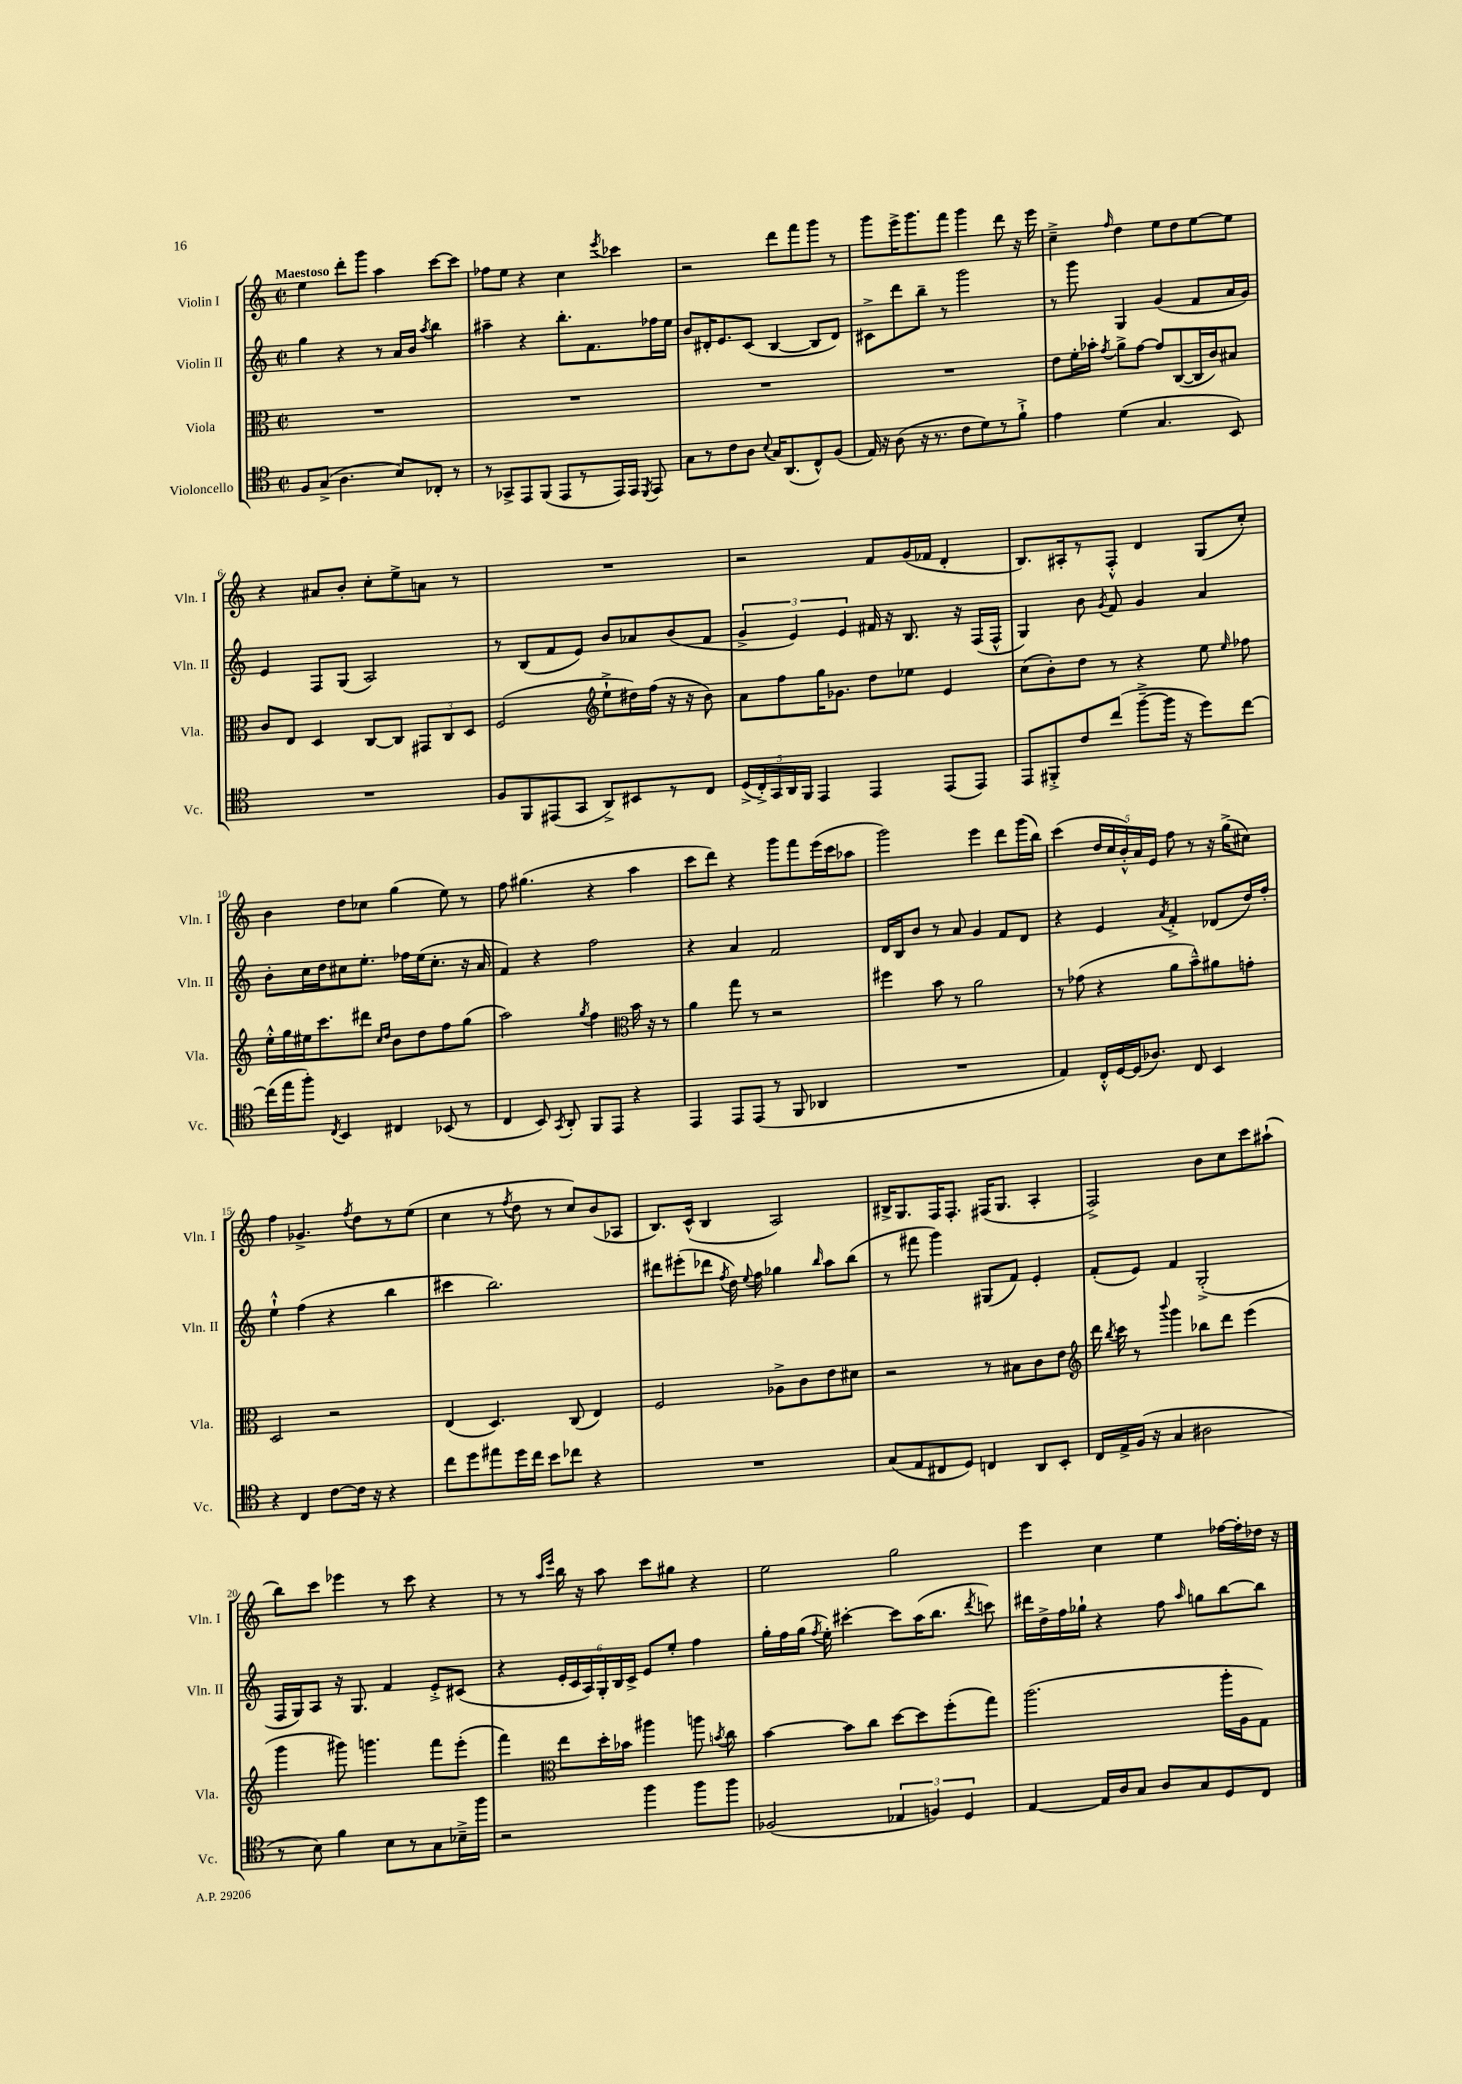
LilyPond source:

<<
\new StaffGroup <<
\new Staff = "s0" \with { instrumentName = "Violin I" shortInstrumentName = "Vln. I" } {
    \clef treble \key c \major \defaultTimeSignature \time 2/2 \tempo "Maestoso"
    \autoBeamOff e''4 d'''8[-. g'''8] a''4 c'''8[~ c'''8] |
    fes''8[ e''8] r4 c''4 \acciaccatura { e'''8 } ces'''4 |
    r2 d'''8[ f'''8 g'''8] r8 |
    g'''8[ e'''16-> g'''8. f'''8] g'''4 d'''8 r16 e'''16 |
    c''4---> \grace { f''16 } d''4 e''8[ d''8 e''8~ e''8] |
    r4 ais'8[ b'8]-. c''8[-. e''8-> a'8] r8 |
    R1 |
    r2 f'8[ g'16( fes'16] d'4-. |
    b8.[) ais16-. r8 f8]-.-^ d'4 g8[( c''8]-.) |
    b'4 d''8[ ces''8] g''4( e''8) r8 |
    f''8 gis''4.( r4 a''4 |
    c'''8[ d'''8]) r4 g'''8[ f'''8 e'''16( c'''16 aes''8] |
    g'''2) e'''4 d'''8[ g'''16( b''16]) |
    c'''4( \tuplet 5/4 { d''16[ c''16 b'16-.-^) a'16 e'16] } f''8 r8 r16 g''16[->( cis''8]) |
    f''4 ges'4.-> \acciaccatura { f''8 } d''8[ r8 e''8]( |
    c''4 r8 \acciaccatura { f''8 } d''8 r8 c''8[) b'8( aes8] |
    b8.[) c'16]-^( b4 a2) |
    bis16[-> g8. f16 f8.]-. fis16[( g8.] a4-. |
    f2->) b'8[ c''8 c'''8 ais''8]-!( |
    b''8[) c'''8] ees'''4 r8 c'''8 r4 |
    r8 r8 \grace { a''16[ e'''16] } b''16 r16 a''8 c'''8[ gis''8] r4 |
    e''2 g''2 |
    e'''4 c''4 e''4 fes''16[~ fes''16-. des''16] r16 \bar "|." |
}
\new Staff = "s1" \with { instrumentName = "Violin II" shortInstrumentName = "Vln. II" } {
    \clef treble \key c \major \defaultTimeSignature \time 2/2
    \autoBeamOff g''4 r4 r8 a'16[ b'16] \acciaccatura { a''8 } b''4 |
    ais''4-- r4 b''8.[-. f'8. fes''16 e''16] |
    b'8[ dis'16-. e'8. c'8]( b4~ b8[ dis'8]) |
    cis'8[-> d'''8 b''8]-- r8 g'''2 |
    r8 g'''8 g4 g'4( f'8[ a'16 g'16]) |
    e'4 f8[ g8]( a2) |
    r8 b8[( f'8 e'8]) b'8[ aes'8 b'8( f'8] |
    \tuplet 3/2 { g'4-> e'4) e'4 } fis'16 r16 b8. r16 f16[( f16]-^ |
    g4) b'8 \acciaccatura { g'8 } f'8 g'4 a'4 |
    b'8[-. c''16 d''16 cis''8 e''8.]-. fes''16[ e''16( cis''8.]-. r16 a'16 |
    f'4) r4 f''2 |
    r4 a'4 f'2 |
    d'16[ b16 b'8] r8 a'8 g'4 f'8[ d'8] |
    r4 e'4 \acciaccatura { a'8 } f'4-.-> des'8[( d''16) f''16]-. |
    e''4-!-^ f''4( r4 b''4 |
    cis'''4 b''2.) |
    dis'''8[ eis'''8-.( des'''8] \acciaccatura { f''8 } d''16) \appoggiatura { e''8 } f''16 ges''4 \grace { b''16 } a''8[ b''8]( |
    r8 fis'''8 g'''4) gis8[( f'8]) e'4-. |
    f'8[-.( e'8]) f'4 g2-.->( |
    f16[ g16) a8] r16 g8. f'4 e'8[-.-> cis'8]( |
    r4 \tuplet 6/4 { e'16[-. c'16 a16) g16-. b16 c'16]-> } e'8[ e''8]-. f''4 |
    g''16[-. f''16 g''16]( \acciaccatura { f''8 } e''16-.) cis'''4~-. cis'''8[ a''16( b''8.] \acciaccatura { d'''8 } c'''8) |
    dis'''16[ d''16-> f''16 ges''16]-! r4 f''8 \grace { a''16 } g''8[ b''8~ b''8] \bar "|." |
}
\new Staff = "s2" \with { instrumentName = "Viola" shortInstrumentName = "Vla." } {
    \clef alto \key c \major \defaultTimeSignature \time 2/2
    \autoBeamOff R1 |
    R1 |
    R1 |
    R1 |
    e'8[ f'16-. bes'16]-. \acciaccatura { g'8 } a'8[-> g'8]~ g'8[ c8~( c16 c'16) bis8] |
    c'8[ e8] d4 c8[~ c8] \tuplet 3/2 { gis,8[ c8 d8] } |
    f2( \clef treble e''8[-!-> dis''16) f''16]( r16 r16 b'8) |
    a'8[ f''8 g''16 ges'8.] d''8[ ees''8] e'4 |
    c''8[( b'8-.) d''8] r8 r4 e''8 \grace { e''16 } fes''8 |
    e''16[-.-^ g''16 eis''16 c'''8. dis'''8] \grace { c''16[ d''16] } b'8[ d''8 f''8 g''8]( |
    a''2) \acciaccatura { g''8 } f''4 \clef alto b'16 r16 r8 |
    a'4 g''8 r8 r2 |
    fis''4 b'8 r8 a'2 |
    r8 ges'8( r4 a'8[ b'8---^) ais'8 g'8]-. |
    d2 r2 |
    e4( d4.) c8( e4) |
    f2 aes8[-> c'8 e'8 dis'8] |
    r2 r8 bis8[ c'8 e'8] |
    \clef treble d'''16 \acciaccatura { b''8 } c'''16 r8 \appoggiatura { b'''8 } g'''4 bes''8[ d'''8] e'''4( |
    g'''4 gis'''8) g'''4. f'''8[ e'''8]-.( |
    f'''4) \clef alto e''8[ d''16-. bes'16] ais''4 a''8 \acciaccatura { b'8 } c''8 |
    b'4~ b'8[ c''8] d''8[~ d''8 f''8-.( g''8]) |
    a''2.( a''16[-. a16 g8]) \bar "|." |
}
\new Staff = "s3" \with { instrumentName = "Violoncello" shortInstrumentName = "Vc." } {
    \clef tenor \key c \major \defaultTimeSignature \time 2/2
    \autoBeamOff f8[ g8]->( a4. b8[) ces8]-. r8 |
    r8 ges,8[-> e,8 f,8]( e,8[ r8 e,16) e,16] \acciaccatura { d,8 } e,8 |
    g8[ r8 c'8 a8] \appoggiatura { b8 } g16[ a,8.( c8-^) f8]( |
    e16) r16 a8( r16 r8. c'8[ d'8) r8 f'8]-!-> |
    e'4 d'4( g4. b,8) |
    R1 |
    f8[ f,8 eis,8( g,8] a,8[->) bis,8 r8 c8] |
    \tuplet 5/4 { d16[->( c16-.->) g,16 a,16 f,16] } e,4 e,4 e,8[( e,8]) |
    e,8[ fis,8-.-> c'8 c''8]( f''8[~---> f''16] r16 d''8[) c''8]~ |
    c''16[( e''16 f''8]-.) \acciaccatura { c8 } b,4 cis4 bes,8( r8 |
    c4 b,8) \acciaccatura { g,8 } a,8-. f,8[ e,8] r4 |
    e,4 e,8[ e,8]( r8 f,8 aes,4 |
    R1 |
    e4) c16[-.-^ d16~ d16( aes8.]) c8 b,4 |
    r4 c4 c'8[~ c'16] r16 r4 |
    c''8[ d''8 eis''8 d''16 c''16] b'8[ ces''8] r4 |
    R1 |
    g8[( e8 cis8 d8]) c4 a,8[ b,8]-. |
    c16[ e16-> f16]( r16 g4 ais2 |
    r8 b8) f'4 b8[ r8 g8 bes16---> f''16] |
    r2 f''4 f''8[ f''8] |
    fes2( \tuplet 3/2 { ees4 f4) d4 } |
    e4~ e16[ a16 g8] a8[ g8 d8 c8] \bar "|." |
}
>>
>>
